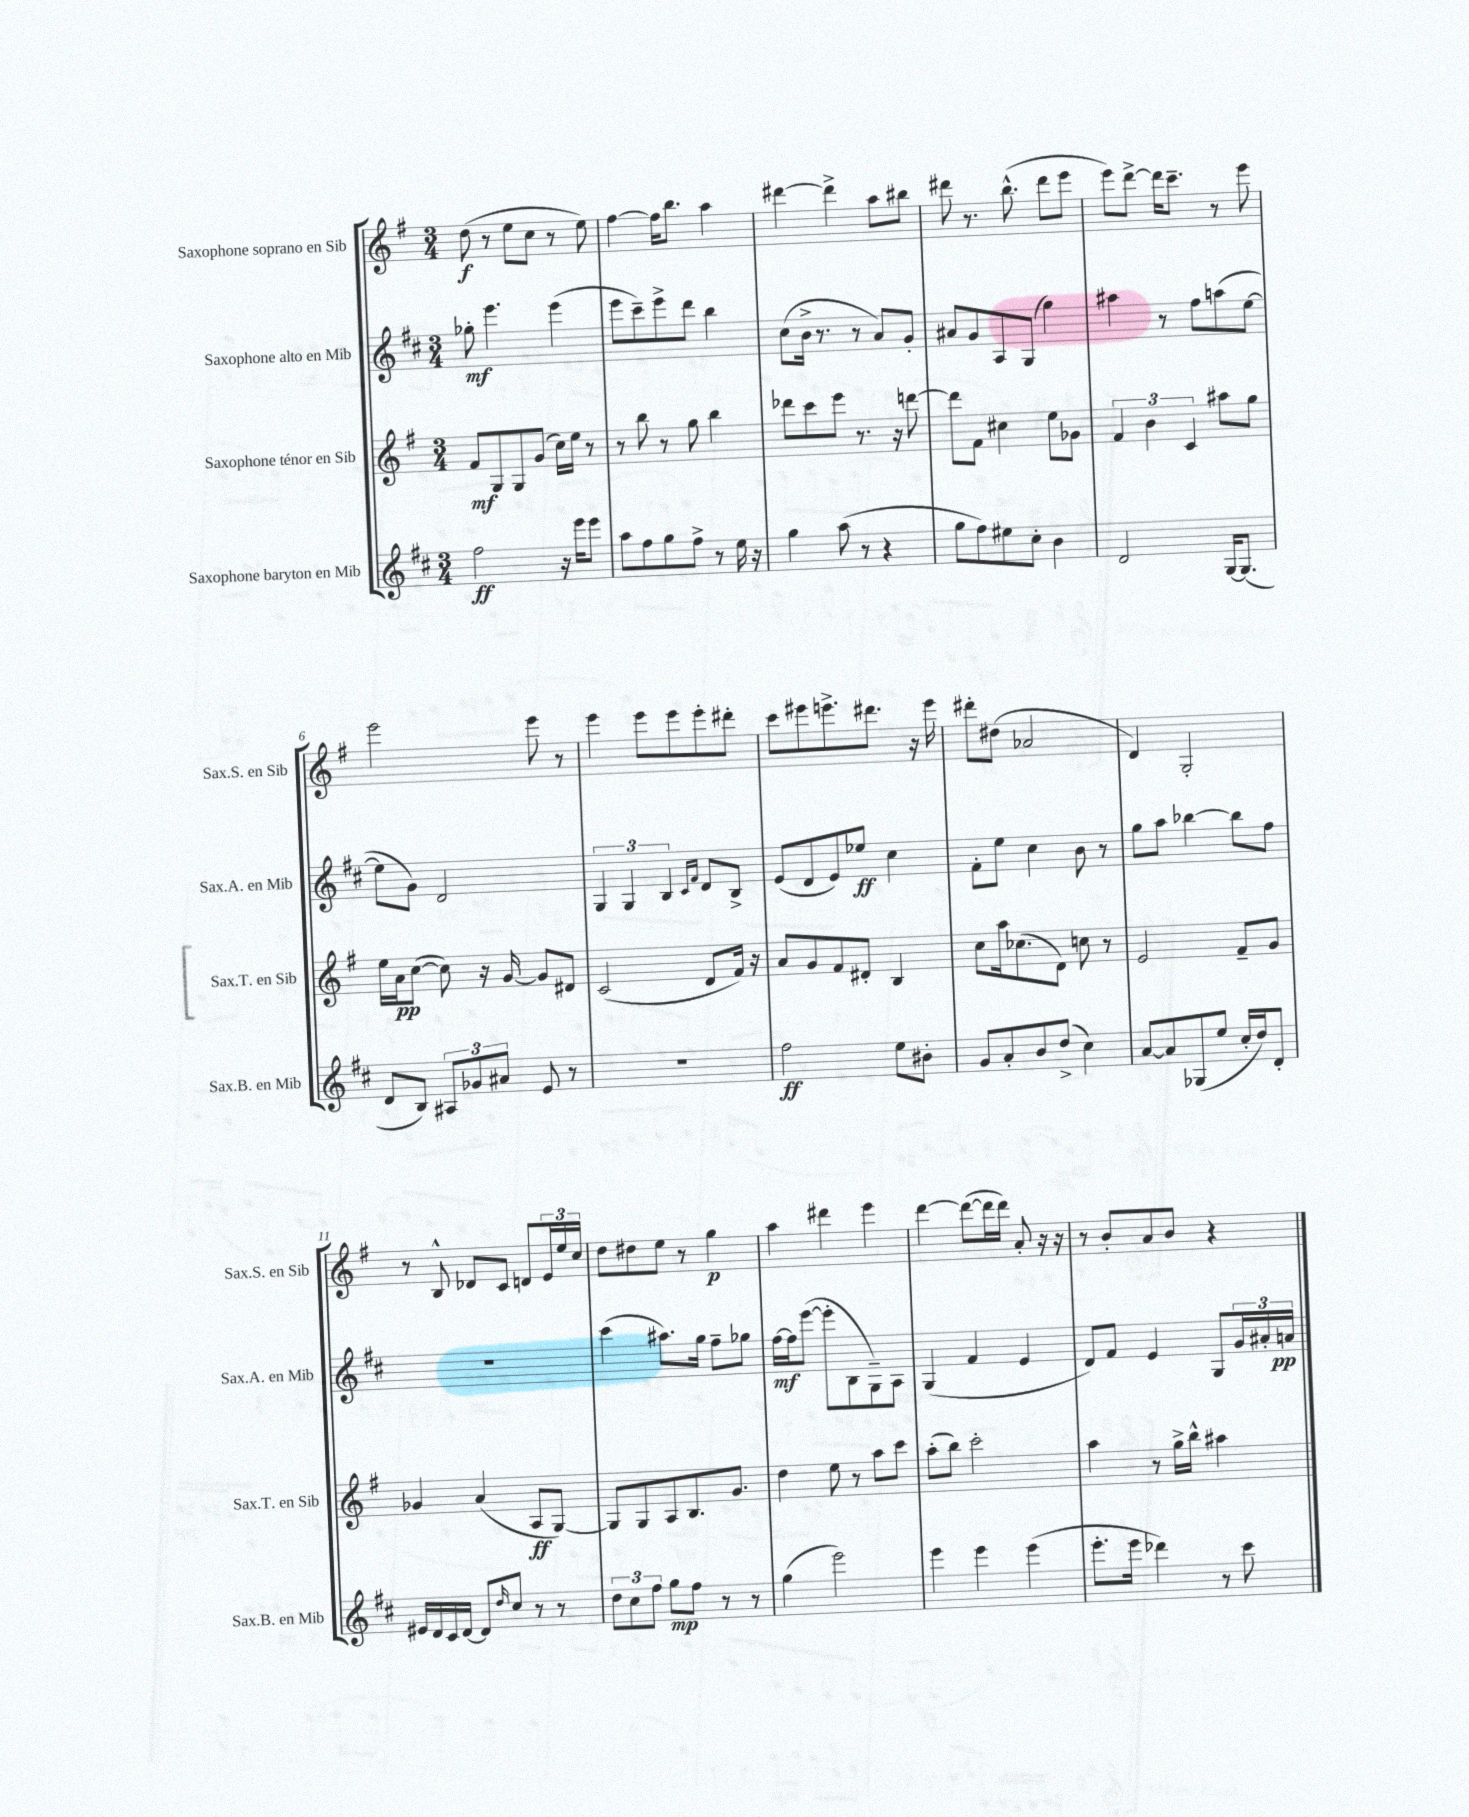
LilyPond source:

<<
\new StaffGroup <<
\new Staff = "s0" \with { instrumentName = "Saxophone soprano en Sib" shortInstrumentName = "Sax.S. en Sib" } {
    \clef treble \key g \major \numericTimeSignature \time 3/4
    d''8\f( r8 e''8 c''8 r8 e''8) |
    fis''4~ fis''16 b''8. a''4 |
    dis'''4~ dis'''4-> a''8 bis''8 |
    dis'''8 r8. b''8.-^( dis'''8 e'''8 |
    e'''8) d'''8~-> d'''16 c'''8.-- r8 e'''8 |
    e'''2 e'''8 r8 |
    e'''4 e'''8 e'''8 e'''8-. dis'''8-. |
    c'''8 eis'''8 e'''8.-> dis'''8. r16 e'''16 |
    dis'''8-. dis''8( aes'2 |
    d'4) g2-. |
    r8 b8-^ des'8 c'8 d'8 \tuplet 3/2 { e'16 e''16 c''16 } |
    d''8 dis''8 e''8 r8 g''4\p |
    a''4 dis'''4 e'''4 |
    d'''4~ d'''8~( d'''16 d'''16) a'8-. r16 r16 |
    r8 b'8-. a'8 b'8 r4 \bar "|." |
}
\new Staff = "s1" \with { instrumentName = "Saxophone alto en Mib" shortInstrumentName = "Sax.A. en Mib" } {
    \clef treble \key d \major \numericTimeSignature \time 3/4
    ges''8-.\mf e'''4. e'''4( |
    e'''8 cis'''8--) e'''8-> d'''8 b''4 |
    cis''8( b'16-> r8. r8 a'8) g'8-. |
    ais'8 g'8 a8 g8( g''4) |
    ais''4 r8 fis''8 a''8( e''8~ |
    e''8 g'8) d'2 |
    \tuplet 3/2 { g4 g4 b4 } \grace { cis'16 fis'16 } d'8 b8-> |
    e'8( d'8 e'8) ees''8\ff cis''4 |
    fis'8-. e''8 cis''4 b'8 r8 |
    g''8 a''8 bes''4~ bes''8 fis''8 |
    R2. |
    cis'''4( ais''8.) g''16 fis''8-- ges''8 |
    fis''16~\mf fis''16 e'''8~( e'''8-. b8 g8--) a8 |
    g4( fis'4 e'4 |
    d'8) fis'8 e'4 g8 \tuplet 3/2 { g'16 ais'16-. a'16\pp } \bar "|." |
}
\new Staff = "s2" \with { instrumentName = "Saxophone ténor en Sib" shortInstrumentName = "Sax.T. en Sib" } {
    \clef treble \key g \major \numericTimeSignature \time 3/4
    fis'8\mf g8 g8 g'8( c''16) e''16 r8 |
    r8 b''8 r8 g''8 b''4 |
    des'''8 c'''8 e'''8 r8. r16 d'''8~ |
    d'''8 fis'8 cis''4 e''8 ges'8 |
    \tuplet 3/2 { fis'4 b'4 c'4 } ais''8 g''8 |
    e''16 a'16\pp c''8~( c''8) r16 g'16~ g'8 dis'8 |
    c'2( d'8 fis'16) r16 |
    a'8 g'8 fis'8 dis'8-. b4 |
    c''8 a''16 ces''8.( d'8) c''8 r8 |
    e'2 fis'8-- g'8 |
    ges'4 a'4( a8\ff g8~) |
    g8 g8 a8 b8. g'8. |
    d''4 e''8 r8 a''8 c'''8 |
    a''8-.( b''8) c'''2-. |
    a''4 r8 g''16-> b''16-^ ais''4 \bar "|." |
}
\new Staff = "s3" \with { instrumentName = "Saxophone baryton en Mib" shortInstrumentName = "Sax.B. en Mib" } {
    \clef treble \key d \major \numericTimeSignature \time 3/4
    fis''2\ff r16 e'''16 e'''8 |
    a''8 fis''8 g''8 fis''8-> r8 e''16 r16 |
    g''4 a''8( r8 r4 |
    g''8 fis''8) eis''8 cis''8-. b'4 |
    d'2 g16~ g8.( |
    d'8 b8) \tuplet 3/2 { ais8 ges'8 ais'8 } e'8 r8 |
    R2. |
    fis''2\ff e''8 bis'8-. |
    g'8 a'8-. b'8 d''8->( cis''4) |
    a'8~ a'8 ges8( e''8 cis''16-. d''16) d'8-. |
    eis'16 d'16 cis'16 d'16~ d'8 \grace { d''16 } cis''8 r8 r8 |
    \tuplet 3/2 { d''8 cis''8 fis''8 } g''8\mp fis''8 r8 r8 |
    g''4( e'''2) |
    e'''4 e'''4 e'''4( |
    e'''8.-. e'''16 des'''4) r8 cis'''8 \bar "|." |
}
>>
>>
